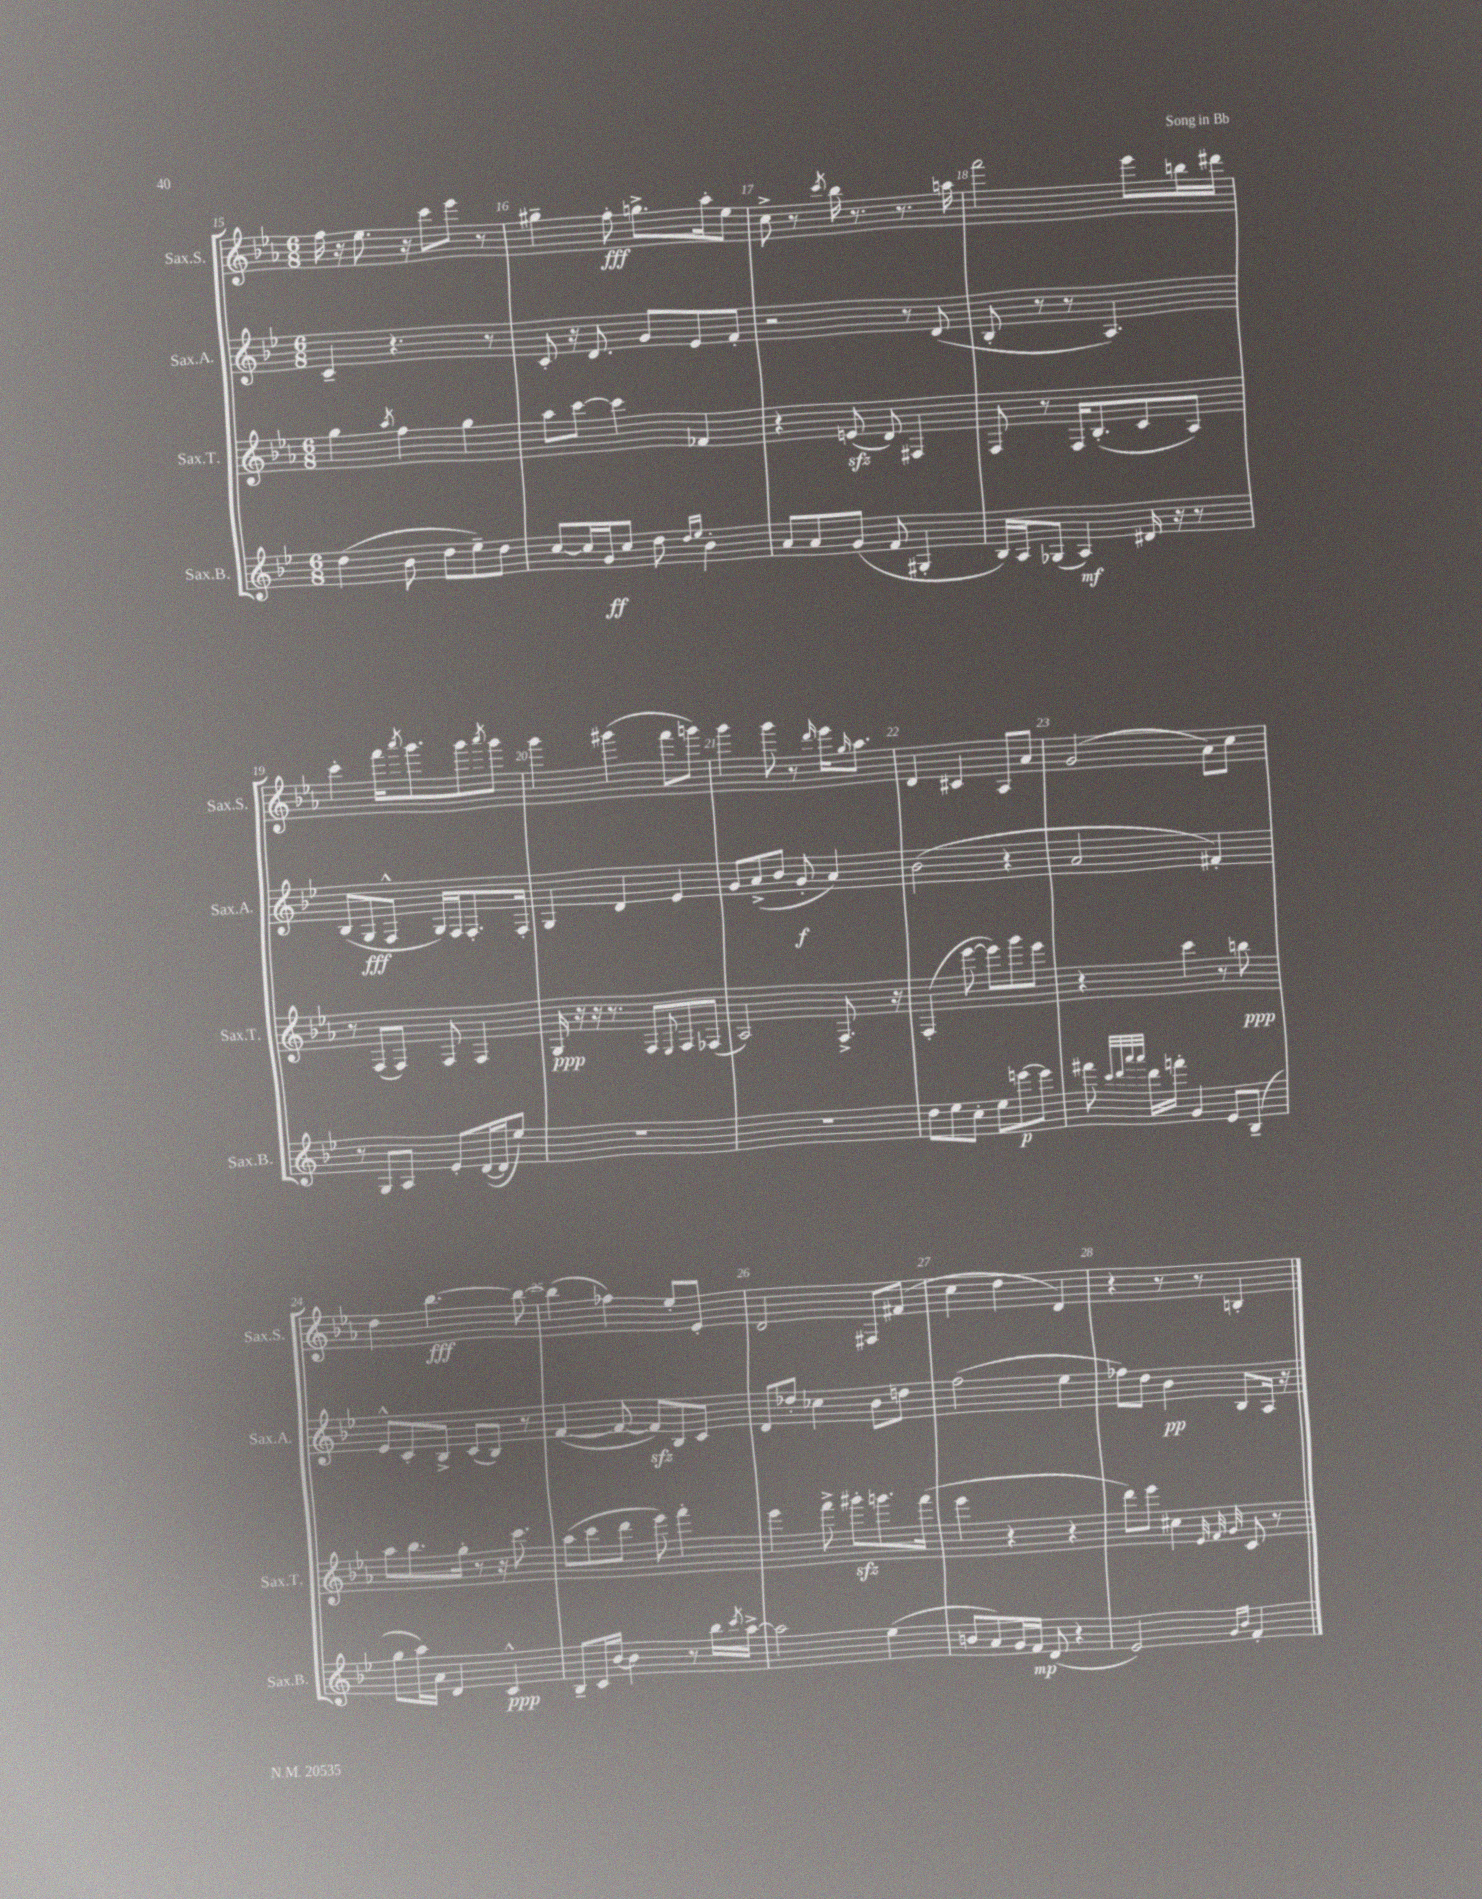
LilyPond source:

<<
\new StaffGroup <<
\new Staff = "s0" \with { instrumentName = "Sax.S." shortInstrumentName = "Sax.S." } {
    \clef treble \key ees \major \numericTimeSignature \time 6/8
    f''16 r16 ees''8. r16 c'''8 ees'''8 r8 |
    gis''4-- f''8-.\fff g''8.-> aes''16-. ees''8 |
    c''8-> r8 \acciaccatura { c'''8 } bes''16 r8. r8. a''16 |
    f'''2 ees'''8 b''16 dis'''16 |
    c'''4-. f'''16 \acciaccatura { aes'''8 } g'''8. g'''8 \acciaccatura { aes'''8 } g'''8 |
    g'''4 gis'''4( f'''8 g'''8) |
    g'''4 g'''8 r8 \grace { d'''16 } ees'''16 \grace { g''16 } aes''8. |
    d'4 cis'4 aes8 aes'8 |
    g'2( aes'8) c''8 |
    d''4 bes''4.~\fff bes''8~ |
    bes''4( fes''4) ees''8-. ees'8-. |
    d'2 fis8 fis'8( |
    c''4 d''4 d'4) |
    r4 r8 r8 b4-. \bar "|." |
}
\new Staff = "s1" \with { instrumentName = "Sax.A." shortInstrumentName = "Sax.A." } {
    \clef treble \key bes \major \numericTimeSignature \time 6/8
    c'4-- r4. r8 |
    c'8-. r16 d'8. g'8 ees'8 f'8-. |
    r2 r8 d'8( |
    bes8-. r8 r8 a4.) |
    bes8( g8\fff f8-^ g16) f16 f8.-. f16-. |
    g4 d'4 ees'4 |
    g'8 a'8->( bes'8 g'8-.\f a'4) |
    bes'2( r4 |
    a'2 fis'4-.) |
    ees'8-^ c'8-. bes8-> c'8( bes8) r8 |
    f'4~( f'8~ f'8\sfz) bes8 c'8 |
    d'8 des''8-. ces''4 bes'8 d''8 |
    f''2( ees''4 |
    fes''8) d''8 bes'4\pp bes8 a16 r16 \bar "|." |
}
\new Staff = "s2" \with { instrumentName = "Sax.T." shortInstrumentName = "Sax.T." } {
    \clef treble \key ees \major \numericTimeSignature \time 6/8
    g''4 \acciaccatura { aes''8 } f''4 g''4 |
    aes''8 c'''8~ c'''4 fes'4 |
    r4 e'8\sfz( d'8) fis4 |
    f8 r8 f16 bes8.-.( c'8 aes8) |
    r8 f8( f8) f8 f4 |
    g16\ppp r16 r16 r8. f8 \appoggiatura { ees8 } f8 fes8( |
    aes2) f8.-> r16 |
    f4-.( ees'''8~ ees'''8) g'''8 ees'''8 |
    r4 c'''4 r8 b''8\ppp |
    aes''8 bes''8. g''16-. r8 r16 c'''8. |
    aes''8( c'''8 d'''8 ees'''8) f'''4-. |
    ees'''4 f'''8-> gis'''8-.\sfz g'''8. f'''16( |
    ees'''4 r4 r4 |
    d'''8) ees'''8 cis''4 \grace { ees'32 f'32 g'32 } c'8 r8 \bar "|." |
}
\new Staff = "s3" \with { instrumentName = "Sax.B." shortInstrumentName = "Sax.B." } {
    \clef treble \key bes \major \numericTimeSignature \time 6/8
    d''4( bes'8 d''8 ees''8--) d''8 |
    c''8~ c''16 g'16\ff c''8 d''8 \grace { d''16 ees''16 } bes'4-. |
    a'8 a'8 g'8( f'8 gis4-. |
    bes16) a16 ges8( a4\mf) dis'16 r16 r8 |
    r8 g8 a8 ees'8-. d'16~( d'16 ees''8) |
    R2. |
    R2. |
    d''8 ees''8 c''8-. ees''8 e'''8~\p e'''8 |
    fis'''8 \grace { c'''32 d'''32 a'''32 a'''32 } d'''16 f'''16-. g'4 ees'8 bes8--( |
    g''8 a''16) a'16 d'4 c'4-^\ppp |
    bes8-- c'16 bes'16~ bes'4 r8 bes''16 \acciaccatura { c'''8 } a''16~-> |
    a''2 ees''4( |
    b'8 a'8) g'16 f'16\mp d'8( r4 |
    ees'2) \grace { g'16 bes'16 } f'4-. \bar "|." |
}
>>
>>
\layout { \context { \Score currentBarNumber = #15 \override BarNumber.break-visibility = ##(#f #t #t) barNumberVisibility = #all-bar-numbers-visible } }
